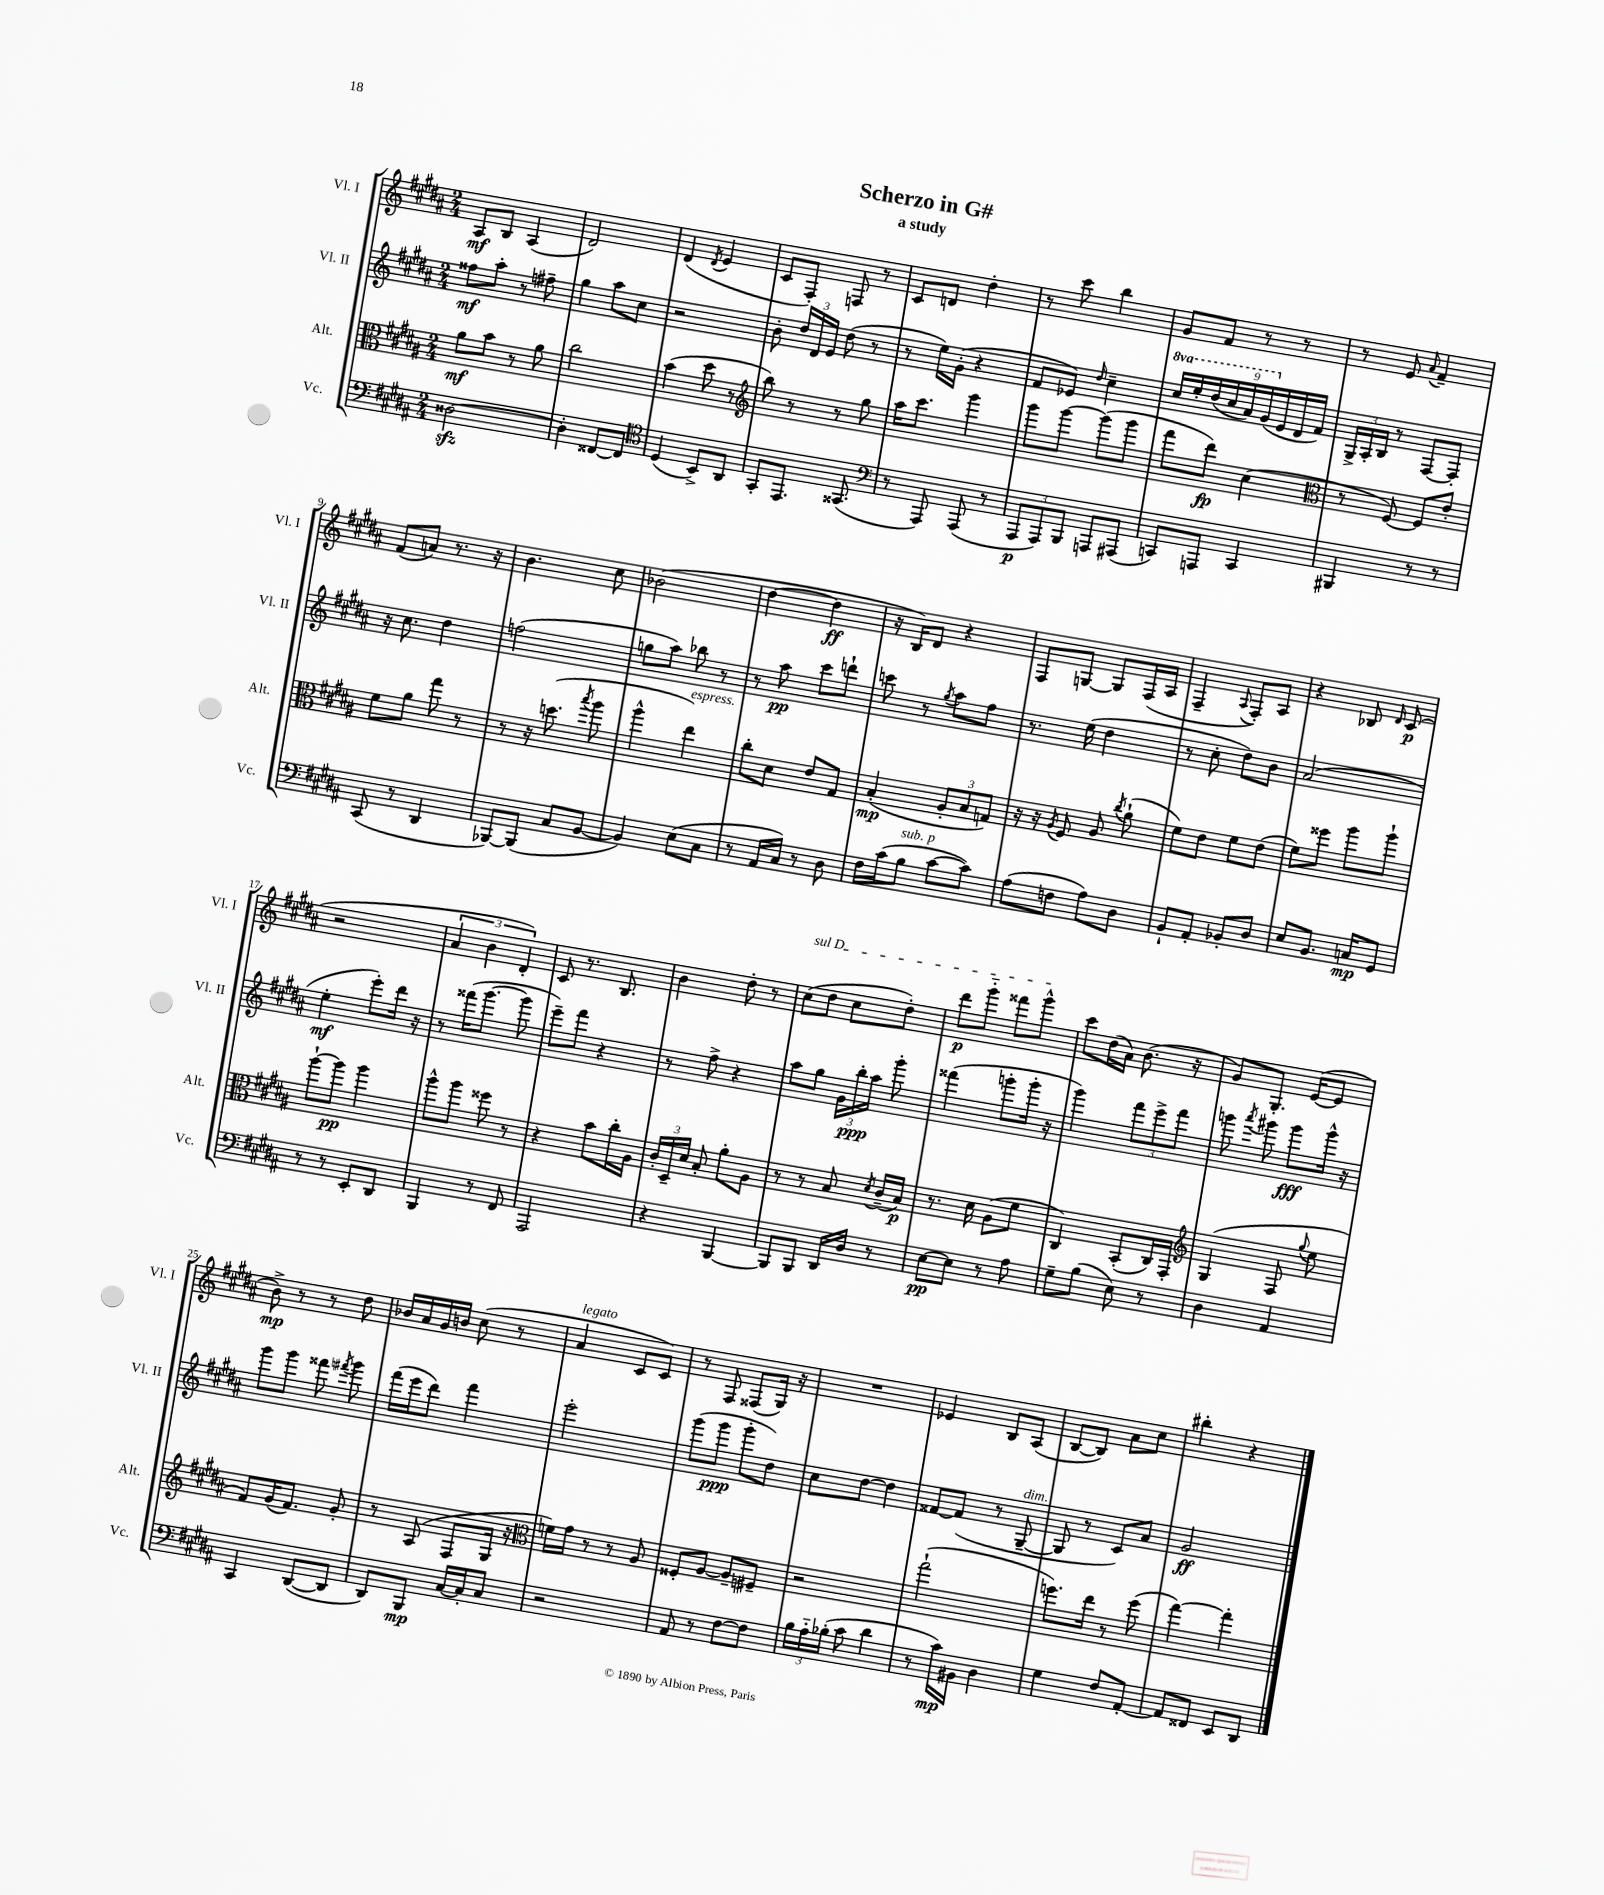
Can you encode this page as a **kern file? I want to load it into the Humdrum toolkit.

**kern	**kern	**kern	**kern
*staff4	*staff3	*staff2	*staff1
*clefF4	*clefC3	*clefG2	*clefG2
*k[f#c#g#d#a#]	*k[f#c#g#d#a#]	*k[f#c#g#d#a#]	*k[f#c#g#d#a#]
*M2/4	*M2/4	*M2/4	*M2/4
[2D##	8a#	8ff##	8A#
.	8b	8aa#'	8B
.	8r	8r	(4A#
.	8a#	8ff#~	.
=	=	=	=
4D##']	2cc#	4gg#	2d#)
[8FF##	.	8aa#	.
8FF##]	.	8cc#	.
=	=	=	=
*clefC4	*	*	*
(4D#	(4b	2r	(4d#
.	.	.	8qd#
8BB^)	8dd#	.	4e
8AA#	8r	.	.
=	=	=	=
*	*clefG2	*	*
8GG#'	8bb)	8b'	8c#
8.EE	8r	24dd#	8F#')
.	.	24d#	.
.	.	24e	.
.	8r	(8dd#	8F
(8.GG##	.	.	.
.	8gg#	8r	8r
=	=	=	=
*clefF4	*	*	*
8r	16aa#	8r	8c#
.	8.ccc#	.	.
8AAA#)	.	16ee)	8d
.	.	(16g#'	.
(8AAA#	4ggg#	4r	4dd#'
8r	.	.	.
=	=	=	=
12AAA#	8ggg#	8f#	8r
12AAA#)	.	.	.
.	[8ggg#	8e-)	8ccc#
12BBB	.	.	.
.	.	16qqdd#	.
8AAA	(8ggg#]	4cc#~	4bb
(8AAA#	8ggg#	.	.
=	=	=	=
8CC)	8fff#	18ccc#	8g#
.	.	18eee'	.
.	.	(18ddd#	.
8AAA	8ddd#)	.	8f#
.	.	18ccc#	.
.	.	18aa#)	.
4CC	(4cc#	.	8r
.	.	(18gg#	.
.	.	18e	.
.	.	.	8r
.	.	18d#	.
.	.	18f#)	.
=	=	=	=
*	*clefC3	*	*
4BBB#	8r	24G#^	8r
.	.	24A#'	.
.	.	24B	.
.	[8F#)	8r	8e
.	.	.	8qqa#
8r	8F#]	[8F#	4f#~
8r	8e'	8F#']	.
=	=	=	=
(8CC#	8f#	16r	(8f#
.	.	8.cc#	.
8r	8a#	.	8a)
4DD#	8gg#	4dd#	8.r
.	8r	.	.
.	.	.	16r
=	=	=	=
[8BBB-)	8r	(2ff	4.b
(8BBB-]	16r	.	.
.	(8.dd	.	.
8C#	.	.	.
.	8qbb	.	.
[8BB	8aa#	.	8cc#
=	=	=	=
4BB])	4aa#^^	8gg	(2b-
.	.	8aa#)	.
(8E	4ee)	8bb-	.
8C#	.	8r	.
=	=	=	=
8r	8cc#'	8r	[4dd#
16AA#	8d#	8aa#	.
16C#)	.	.	.
8r	8e	8ccc#	4dd#]
8D#	8G#	8ddd`	.
=	=	=	=
16F#	(4B'	8ccc	16r
(16c#	.	.	16B)
8B	.	8r	8d#
.	.	8qgg#	.
[8c#	12A#'	8aa#	4r
.	12B	.	.
8c#])	.	8ff#	.
.	12G)	.	.
=	=	=	=
(8A#	16r	8.r	8F#
.	16r	.	.
.	8qA#	.	.
8F	8F#	.	[8G
.	.	(16ee	.
8A#)	8A#	4dd#	8G]
.	8qcc#	.	.
8D#	(8a#`	.	(16F#
.	.	.	16A#
=	=	=	=
8BB`	8f#)	8r	4F#~
8AA#'	8e	8cc#'	.
.	.	.	8qqA#
8BB-'	8f#	8dd#)	8F#')
8D#	(8e	8b	8A#
=	=	=	=
8E	8f#)	(2a#	4r
8.BB	8ff##	.	.
.	8aa#	.	8B-
16C	.	.	.
.	.	.	16qqd#
8GG#	8aa#`	.	(8c#
=	=	=	=
8r	[8aa#`	4ee'	2r
8r	8aa#]	.	.
8EE'	4aa#	8eee')	.
8DD#	.	16ddd#	.
.	.	16r	.
=	=	=	=
4BBB	8aa#^^	8r	6a#
.	8aa#	(16fff##	.
.	.	.	6b
.	.	[8.ggg#	.
8r	8ff##	.	.
.	.	.	6d#')
8FF#	8r	8ggg#]	.
=	=	=	=
2AAA#	4r	8eee~)	8c#
.	.	8fff#	8.r
.	8b	4r	.
.	.	.	8.B
.	16cc#'	.	.
.	16A#	.	.
=	=	=	=
4r	24c#'	8r	4b
.	24D#~	.	.
.	24d#	.	.
.	8B'	8ff#^	.
[4BBB	8a#'	4r	8dd#'
.	8A#	.	8r
=	=	=	=
8BBB]	8r	8aa#	(8cc#
8BBB	8r	8gg#	8dd#
16DD#	8B	24g#	8cc#
.	.	24bb'	.
16D#	.	.	.
.	.	24aa#	.
.	8qd#	.	.
8r	(16c#~	8ggg#'	8dd#')
.	16B)	.	.
=	=	=	=
[8E	8.r	(4fff##	8ddd#
8E]	.	.	8ggg#'~
.	16d#	.	.
8r	(8A#	8ggg'	8fff##
8A#	8f#	16ggg'	8ggg#^^
.	.	16r	.
=	=	=	=
8G#~	4C#)	4ggg#)	8ccc#
(8B	.	.	(16dd#
.	.	.	16a#)
8E)	(8BB'	12fff#	(8.b
.	.	12eee^	.
8r	16C#)	.	.
.	.	12fff#	.
.	16GG#'	.	16r
=	=	=	=
*	*clefG2	*	*
4D#	(4G#	8ggg	8g#)
.	.	8qaaa#	.
.	.	8ggg#	8.G#'
4AA#	8F#	8ggg#	.
.	.	.	([16e
.	8qqgg#	.	.
.	8ee	16ggg#^^	8e]
.	.	16r	.
=	=	=	=
4CC#	8f#)	8ggg#	8b^)
.	(16g#	8ggg#	8r
.	8.f#)	.	.
([8DD#	.	8fff##	8r
.	.	8qfff#	.
8DD#]	8g#'	8ggg#	8dd#
=	=	=	=
8DD#)	8r	(16fff#	16b-
.	.	16eee	16a#
8BBB	(8A#	8ddd#)	16g#
.	.	.	16b
[16C#	8F#	4fff#	(8cc#
16C#']	.	.	.
8C#	16G#	.	8r
.	16r	.	.
=	=	=	=
*	*clefC3	*	*
2r	16f)	2eee'	4a#
.	16g#	.	.
.	8r	.	.
.	8r	.	8c#
.	8A#	.	8c#)
=	=	=	=
8AA#	8F##'	(8ggg#	8r
8r	[8A#	8ggg#	8F#
[8F#	8A#~]	8ggg#'	(8F##
8F#]	8F#~	8dd#)	16G#)
.	.	.	16r
=	=	=	=
24B	2r	8cc#	2r
24A#'~	.	.	.
(24B-'	.	.	.
8c#	.	[8dd#	.
4d#	.	4dd#]	.
=	=	=	=
8r	(2gg#`	[8f##	4e-
16c#)	.	(8f##]	.
16BB#	.	.	.
4D#	.	8r	8B
.	.	[8G#~	(8A#
=	=	=	=
4G#	8.ff)	8G#]	[8B
.	.	8r	8B])
.	16ee	.	.
8F#	8r	8c#)	8a#
[8AA#'	(8ff	8a#	8cc#
=	=	=	=
8AA#]	[4gg#)	2g#	4bb#'
8FF##	.	.	.
8EE	4gg#']	.	4r
8DD#	.	.	.
==	==	==	==
*-	*-	*-	*-
